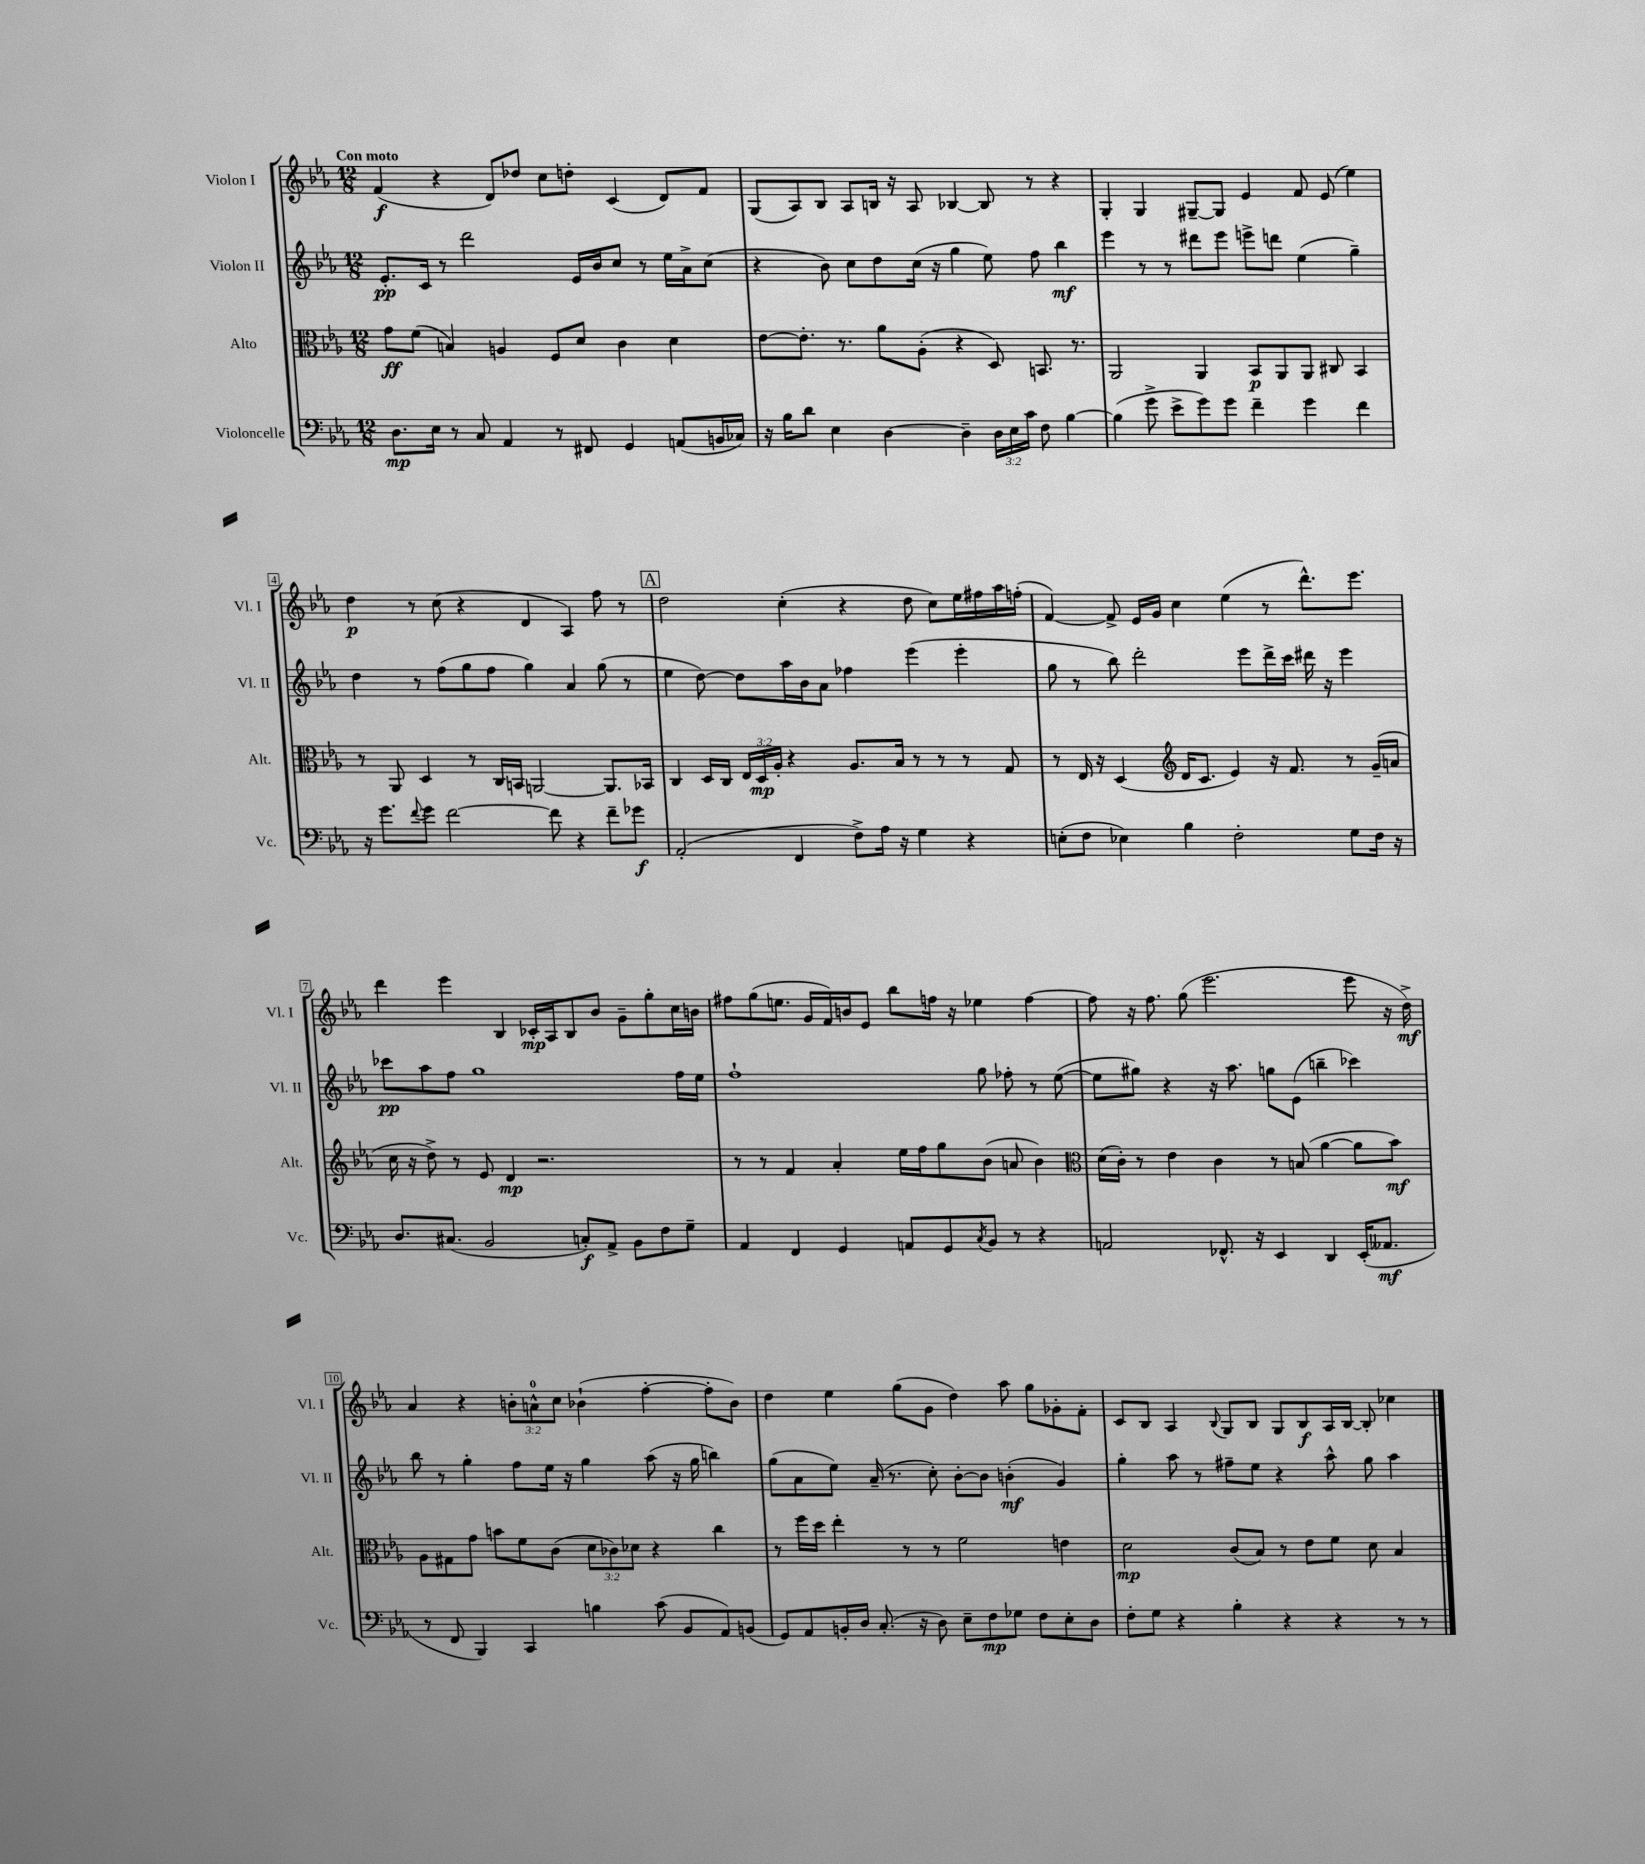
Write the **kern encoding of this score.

**kern	**kern	**kern	**kern
*staff4	*staff3	*staff2	*staff1
*clefF4	*clefC3	*clefG2	*clefG2
*k[b-e-a-]	*k[b-e-a-]	*k[b-e-a-]	*k[b-e-a-]
*M12/8	*M12/8	*M12/8	*M12/8
8.D	8g	8.e-'	(4f
.	(8f	.	.
16E-	.	16c	.
8r	4B)	8r	4r
8C	.	2ddd	.
4AA-	4A	.	8d)
.	.	.	8dd-
8r	8F	.	8cc
8FF#	8d	16e-	8dd'
.	.	16b-	.
4GG	4c	8cc	(4c
.	.	8r	.
(8AA	4d	16ee-	8d)
.	.	16a-^	.
16BB	.	(8cc	8f
16C-)	.	.	.
=	=	=	=
16r	[8e-	4r	(8G
16B-	.	.	.
8d	8.e-']	.	8A-)
4E-	.	8b-)	8B-
.	8.r	.	.
.	.	8cc	8A-
[4D	8a-	8dd	16B
.	.	.	16r
.	(8A-'	(16cc	8A-
.	.	16r	.
4D~]	4r	4gg	[4B-
24D	8D)	8ee-)	8B-]
24E-	.	.	.
24c	.	.	.
8F	8.BB	8ff	8r
[4B-	.	4bb-	4r
.	8.r	.	.
=	=	=	=
(4B-]	2AA-	4eee-	4G'
8g^	.	8r	4G
8e-^	.	8r	.
8g)	4AA-	8ddd#	[8G#~
8g	.	8eee-	8G#]
4f~	8BB-	8eee^	4e-
.	8AA-	8ddd	.
4g	8AA-	(4ee-	8f
.	8C#	.	(8e-
4f	4BB-	4gg~)	4ee-)
=	=	=	=
16r	8r	4dd	4dd
8.g	.	.	.
.	8AA-	.	.
8qqf	.	.	.
8g	4D	8r	8r
[2f	.	(8ff	(8cc
.	8r	8gg	4r
.	16C	8ff	.
.	16BB	.	.
.	[2AA	4gg)	4d
8f]	.	.	.
4r	.	4a-	4A-)
8f~	8.AA]	(8gg	8ff
8g-	.	8r	8r
.	16BB-	.	.
=	=	=	=
(2AA-'	4C	4ee-	2dd
.	16D	[8dd)	.
.	16C	.	.
.	24E-	8dd]	.
.	24D	.	.
.	24A-'	.	.
4FF	4r	16aa-	(4cc'
.	.	16b-	.
.	.	8a-	.
8F^)	8.A-	4ff-	4r
16A-	.	.	.
16r	16B-	.	.
4G	8r	(4eee-	8dd
.	8r	.	8cc)
4r	8r	4eee-'	16ee-
.	.	.	16ff#
.	8G	.	16aa-
.	.	.	(16ff'
=	=	=	=
(8E'	8r	8gg	[4f)
8F	16E-	8r	.
.	16r	.	.
4E-)	(4D	8bb-)	8f^]
.	.	2ddd'	16e-
.	.	.	16g
*	*clefG2	*	*
4B-	16d	.	4cc
.	8.c	.	.
2F'	4e-)	.	(4ee-
.	.	8eee-	.
.	16r	16ddd^	8r
.	8.f	16ccc	.
.	.	16ddd#	8.ddd^^)
.	.	16r	.
8G	8r	4eee-	.
.	.	.	8.eee-
16F	(16g~	.	.
16r	16a	.	.
=	=	=	=
8.D	16cc	8ccc-	4ddd
.	16r	.	.
.	8dd^)	8aa-	.
(8.C#	.	.	.
.	8r	8ff	4eee-
2BB-	8e-	1gg	.
.	4d	.	4B-
.	2.r	.	16c-'
.	.	.	16A-
8C')	.	.	8B-
8AA-^	.	.	8b-
8BB-	.	.	8g~
8F	.	.	8gg'
8G~	.	16ff	16cc
.	.	16ee-	16b
=	=	=	=
4AA-	8r	1ff`	8ff#
.	8r	.	(8gg
4FF	4f	.	8.ee
.	.	.	16g
4GG	4a-'	.	16f)
.	.	.	16b
.	.	.	8e-
8AA	16ee-	.	8bb-
.	16ff	.	.
8GG	8gg	.	16ff
.	.	.	16r
8qC	.	.	.
8BB-	(8b-	8gg	4ee-
8r	8a	8ff-'	.
4r	4b-)	8r	[4ff
.	.	([8ee-	.
=	=	=	=
*	*clefC3	*	*
2AA	(16d	8ee-]	8ff]
.	16c')	.	.
.	8r	8gg#)	16r
.	.	.	8.ff
.	4e-	4r	.
.	.	.	(8gg
8.FF-^^	4c	16r	2.eee-
.	.	8.aa-	.
16r	.	.	.
4EE-	8r	8gg	.
.	(8B	(8e-	.
4DD	[4a-	4bb~	.
(16EE-'	8a-]	4ccc-)	8eee-
8.AA--	.	.	.
.	8b-)	.	16r
.	.	.	16dd^)
=	=	=	=
8r	8A-	8bb-	4a-
8FF	8G#	8r	.
4BBB-)	8g	4gg'	4r
.	8b	.	.
4CC	8f	8ff	12b'
.	.	.	12a^^
.	(8c	16ee-	.
.	.	.	12cc
.	.	16r	.
4B	12d	4gg	(4b-`
.	12c-)	.	.
.	12d-	.	.
(8c	4r	(8aa-	[4ff'
8BB-	.	16r	.
.	.	16gg	.
8AA-)	4cc	4bb)	8ff']
(8BB	.	.	8b-)
=	=	=	=
8GG)	8r	(8gg	4dd
8AA-	16ff	8a-	.
.	16dd	.	.
16BB'	4ee-'	8ee-)	4ee-
16D	.	.	.
(8.C'	.	(16a-~	.
.	.	8.r	.
.	8r	.	(8gg
16r	.	.	.
8D)	8r	8cc')	8g
8E-~	2f	[8b-'	4dd)
8F	.	8b-]	.
8G-	.	(4b'	8aa-
8F	.	.	8gg
8E-'	4e	4g)	8g-'
8D	.	.	8f'
=	=	=	=
8F'	2d	4gg'	8c
8G	.	.	8B-
4r	.	8aa-	4A-
.	.	8r	.
.	.	.	8qqB-
4B-'	(8c	8ff#~	8G
.	8B-)	8ee-	8B-
4r	8r	4r	8G
.	8e-	.	8B-
4r	8f	8aa-^^	16A-
.	.	.	[16B-
.	8d	8gg	8B-']
8r	4B-	4aa-	4cc-
8r	.	.	.
==	==	==	==
*-	*-	*-	*-
